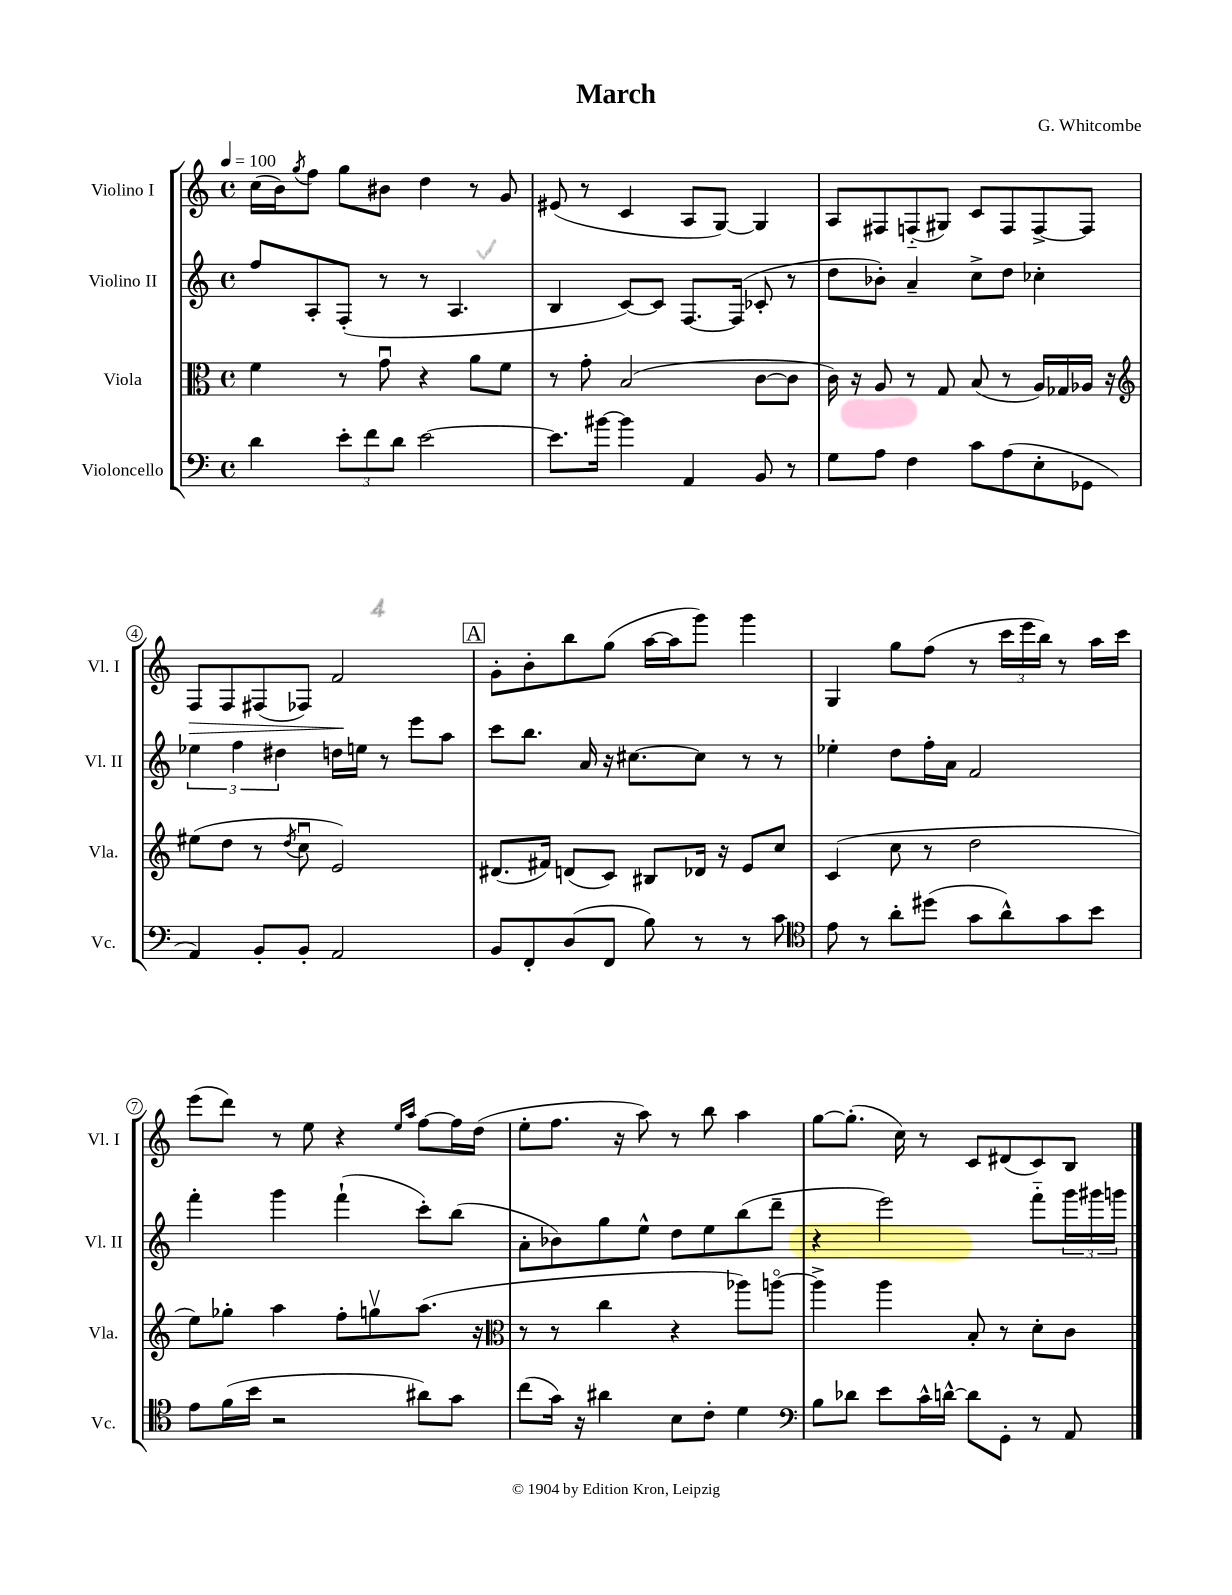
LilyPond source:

\header { title = "March" composer = "G. Whitcombe" }
<<
\new StaffGroup <<
\new Staff = "s0" \with { instrumentName = "Violino I" shortInstrumentName = "Vl. I" } {
    \clef treble \key c \major \defaultTimeSignature \time 4/4 \tempo 4 = 100
    c''16( b'16) \acciaccatura { g''8 } f''8 g''8 bis'8 d''4 r8 g'8 |
    eis'8( r8 c'4 a8 g8~) g4 |
    a8 fis8 f8-_( gis8) c'8 f8 f8~-> f8 |
    f8\> f8 fis8( fes8) f'2\! |
    \mark \markup { \box "A" } g'8-. b'8-. b''8 g''8( a''16~ a''16 g'''8) g'''4 |
    g4 g''8 f''8( r8 \tuplet 3/2 { c'''16 e'''16 b''16) } r8 a''16 c'''16 |
    e'''8( d'''8) r8 e''8 r4 \grace { e''16 a''16 } f''8~ f''16 d''16( |
    e''8-. f''8. r16 a''8) r8 b''8 a''4 |
    g''8~ g''8.-.( c''16) r8 c'8 dis'8( c'8) b8 \bar "|." |
}
\new Staff = "s1" \with { instrumentName = "Violino II" shortInstrumentName = "Vl. II" } {
    \clef treble \key c \major \defaultTimeSignature \time 4/4
    f''8 a8-. f8-.( r8 r8 a4. |
    b4 c'8~) c'8 f8.~ f16( ces'8-. r8 |
    d''8 bes'8-.) a'4-- c''8-> d''8 ces''4-. |
    \tuplet 3/2 { ees''4 f''4 dis''4 } d''16 e''16 r8 e'''8 a''8 |
    \mark \markup { \box "A" } c'''8 b''8. a'16 r16 cis''8.~ cis''8 r8 r8 |
    ees''4-. d''8 f''16-. a'16 f'2 |
    f'''4-. g'''4 f'''4-!( c'''8-.) b''8( |
    a'8-. bes'8) g''8 e''8-^ d''8 e''8 b''8( d'''8-- |
    r4 e'''2) f'''8-_ \tuplet 3/2 { g'''16 gis'''16 g'''16 } \bar "|." |
}
\new Staff = "s2" \with { instrumentName = "Viola" shortInstrumentName = "Vla." } {
    \clef alto \key c \major \defaultTimeSignature \time 4/4
    f'4 r8 g'8\downbow r4 a'8 f'8 |
    r8 g'8-. b2( c'8~ c'8 |
    c'16) r16 a8 r8 g8 b8( r8 a16) ges16 aes16 r16 |
    \clef treble eis''8( d''8 r8 \acciaccatura { d''8 } c''8\downbow e'2) |
    \mark \markup { \box "A" } dis'8.( fis'16) d'8( c'8) bis8 des'16 r16 e'8 c''8 |
    c'4( c''8 r8 d''2 |
    e''8) ges''8-. a''4 f''8-. g''8\upbow a''8.( r16 |
    \clef alto r8 r8 c''4 r4 aes''8) a''8~\flageolet |
    a''4-> a''4 b8-. r8 d'8-. c'8 \bar "|." |
}
\new Staff = "s3" \with { instrumentName = "Violoncello" shortInstrumentName = "Vc." } {
    \clef bass \key c \major \defaultTimeSignature \time 4/4
    d'4 \tuplet 3/2 { e'8-. f'8 d'8 } e'2~ |
    e'8. bis'16~ bis'4 a,4 b,8 r8 |
    g8 a8 f4 c'8 a8( e8-. ges,8 |
    a,4) b,8-. b,8-. a,2 |
    \mark \markup { \box "A" } b,8 f,8-. d8( f,8 b8) r8 r8 c'8 |
    \clef tenor e'8 r8 a'8-. dis''8( g'8 a'8-^) g'8 b'8 |
    e'8 f'16( b'16 r2 ais'8) g'8 |
    c''8( g'16) r16 ais'4 b8 c'8-. d'4 |
    \clef bass b8 des'8 e'8 c'16-^ d'16~-^ d'8 g,8-. r8 a,8 \bar "|." |
}
>>
>>
\layout { \context { \Score \override BarNumber.stencil = #(make-stencil-circler 0.1 0.3 ly:text-interface::print) } }
